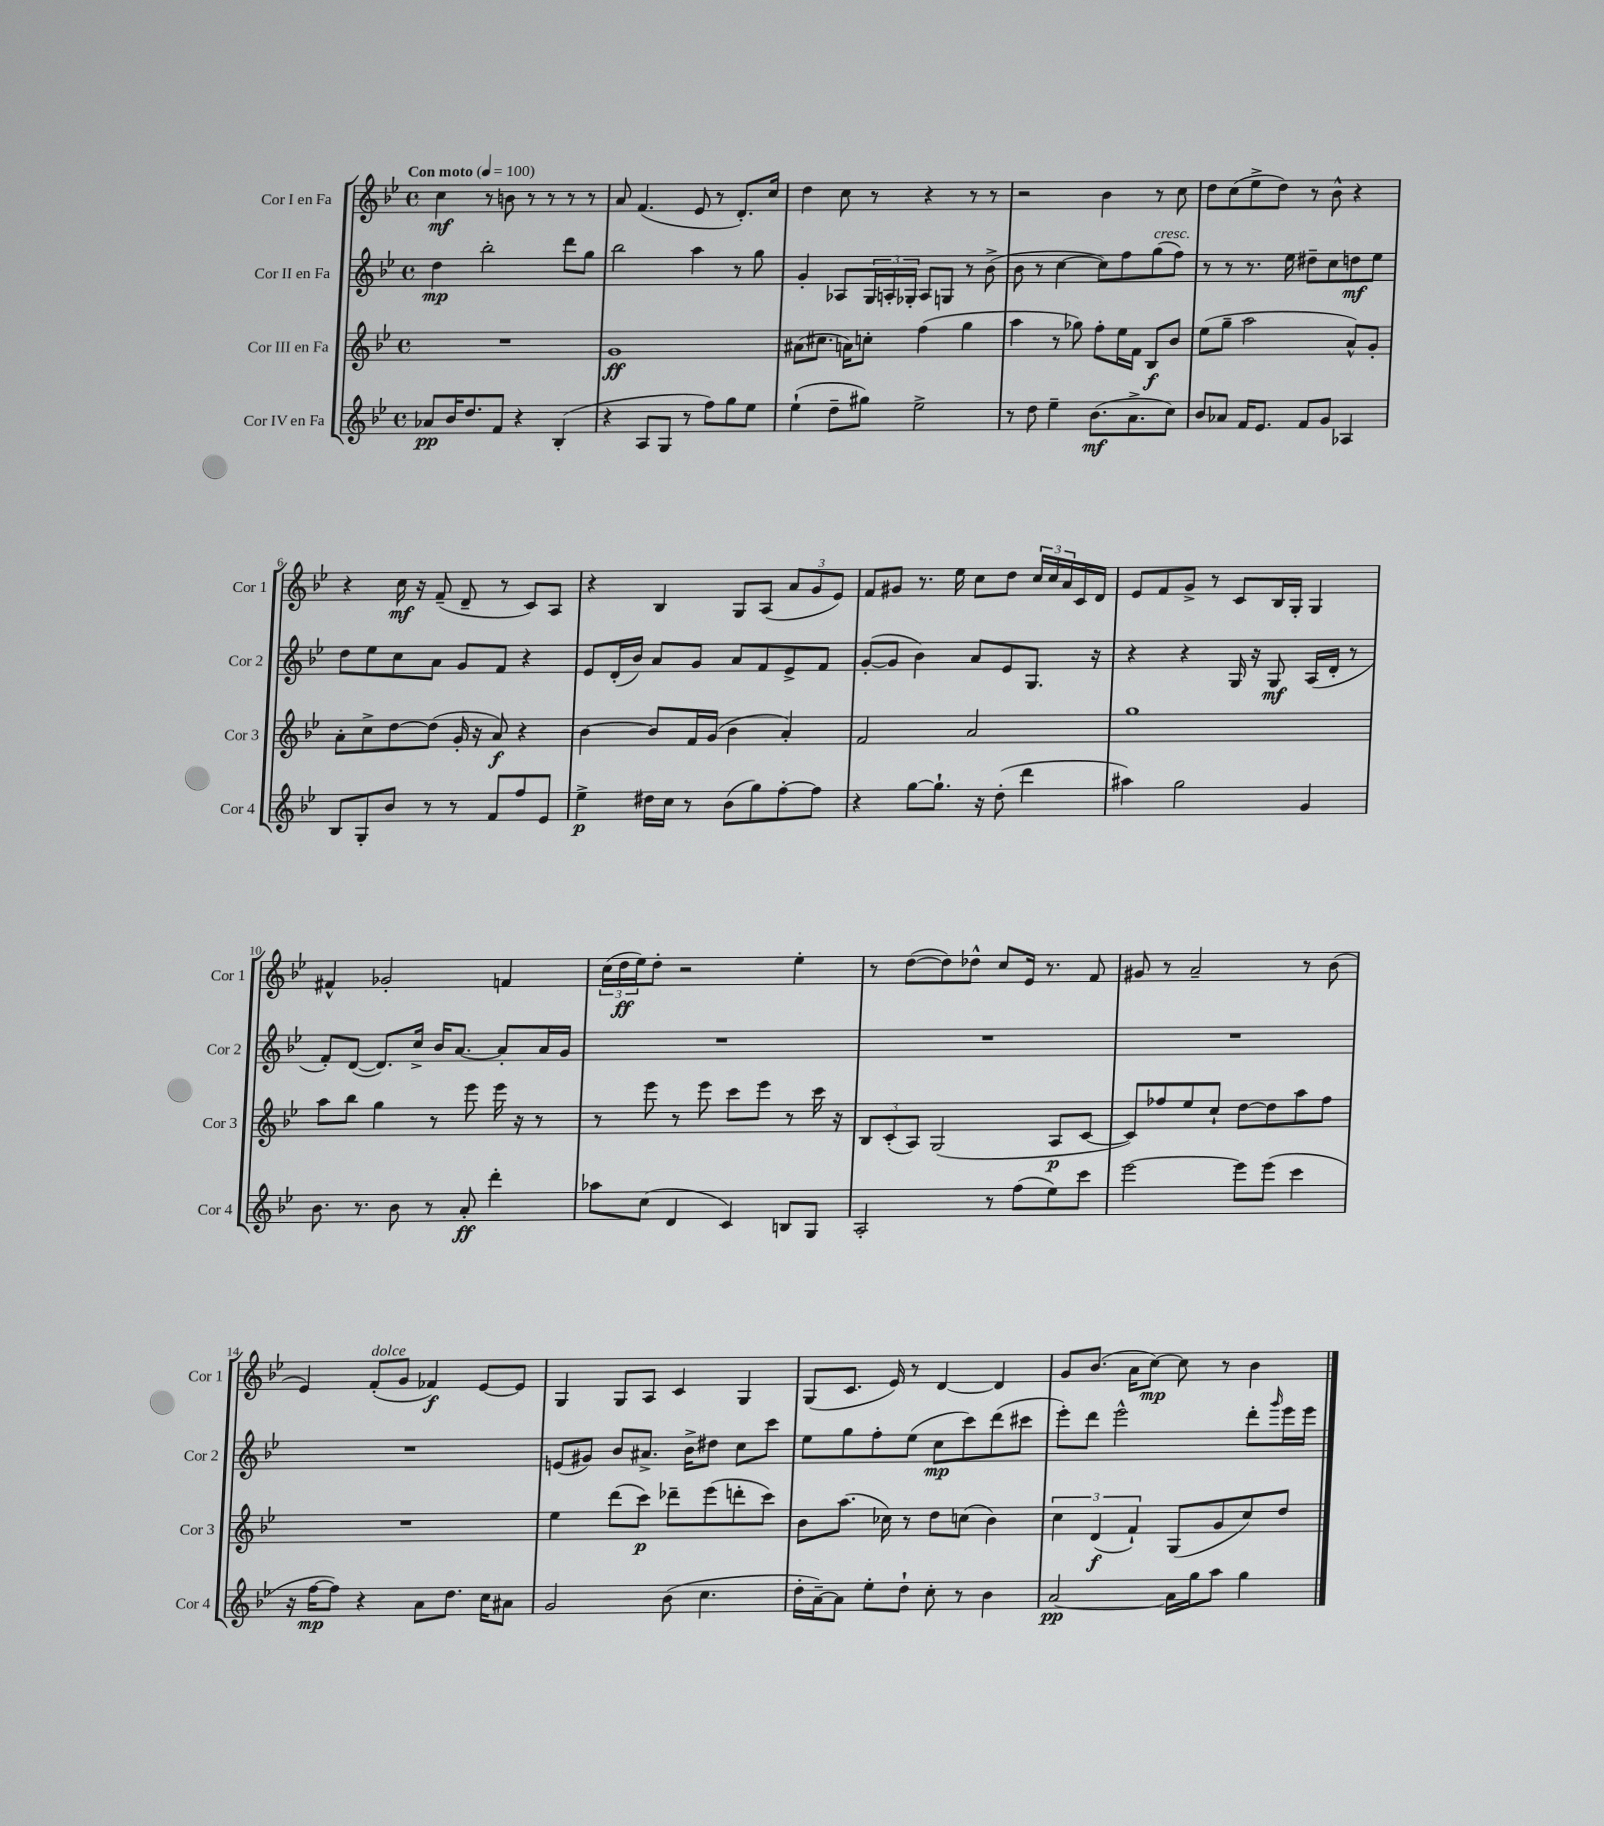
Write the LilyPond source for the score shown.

<<
\new StaffGroup <<
\new Staff = "s0" \with { instrumentName = "Cor I en Fa" shortInstrumentName = "Cor 1" } {
    \clef treble \key bes \major \defaultTimeSignature \time 4/4 \tempo "Con moto" 4 = 100
    c''4\mf r8 b'8 r8 r8 r8 r8 |
    a'8 f'4.( ees'8 r8 d'8.-.) c''16 |
    d''4 c''8 r8 r4 r8 r8 |
    r2 bes'4 r8 c''8 |
    d''8 c''8( ees''8-> d''8) r8 bes'8-^ r4 |
    r4 c''16\mf r16 f'8--( d'8-- r8 c'8) a8 |
    r4 bes4 g8 a8( \tuplet 3/2 { a'8 g'8 ees'8) } |
    f'8 gis'8 r8. ees''16 c''8 d''8 \tuplet 3/2 { c''16 c''16 a'16 } c'16 d'16 |
    ees'8 f'8 g'8-> r8 c'8 bes16 g16-. g4 |
    fis'4-^ ges'2-. f'4 |
    \tuplet 3/2 { c''16( d''16\ff ees''16) } d''8-. r2 ees''4-. |
    r8 d''8~( d''8) des''8-^ c''8 ees'16 r8. f'8 |
    gis'8 r8 a'2-- r8 bes'8( |
    ees'4) f'8-.^\markup { \italic "dolce" }( g'8 fes'4\f) ees'8~ ees'8 |
    g4 g8 a8 c'4 g4 |
    g8( c'8. ees'16) r8 d'4~ d'4 |
    g'8 bes'8.( a'16 c''8~\mp) c''8 r8 bes'4 \bar "|." |
}
\new Staff = "s1" \with { instrumentName = "Cor II en Fa" shortInstrumentName = "Cor 2" } {
    \clef treble \key bes \major \defaultTimeSignature \time 4/4
    d''4\mp bes''2-. d'''8 g''8 |
    bes''2 a''4 r8 g''8 |
    g'4-. aes8 \tuplet 3/2 { g16 a16-. ges16-. } a8 g8 r8 bes'8->( |
    bes'8 r8 c''4~ c''8) f''8 g''8^\markup { \italic "cresc." }( f''8) |
    r8 r8 r8. ees''16 dis''8-- c''8 d''8\mf ees''8 |
    d''8 ees''8 c''8 a'8 g'8 f'8 r4 |
    ees'8 d'16-.( bes'16) a'8 g'8 a'8 f'8 ees'8-> f'8 |
    g'8~-.( g'8 bes'4) a'8 ees'8 g8. r16 |
    r4 r4 g16 r16 g8\mf a16( d'16-. r8 |
    f'8-.) d'8~( d'8.) c''16-> bes'16 a'8.~ a'8-. a'16 g'16 |
    R1 |
    R1 |
    R1 |
    R1 |
    e'8( gis'8) bes'8 ais'8.-> bes'16-> dis''8 c''8 c'''8 |
    ees''8 g''8 f''8-. ees''8( c''8\mp c'''8) d'''8( cis'''8 |
    ees'''8-.) d'''8 ees'''2-^ d'''8-. \grace { g'''16 } ees'''16 ees'''16 \bar "|." |
}
\new Staff = "s2" \with { instrumentName = "Cor III en Fa" shortInstrumentName = "Cor 3" } {
    \clef treble \key bes \major \defaultTimeSignature \time 4/4
    R1 |
    g'1\ff |
    ais'8( cis''8. a'16) c''8-. f''4( g''4 |
    a''4 r8 ges''8) f''8-. ees''16 f'16 bes8\f bes'8 |
    ees''8( g''8-- a''2 a'8-^) g'8-. |
    a'8-. c''8-> d''8~ d''8( g'16-. r16 a'8\f) r4 |
    bes'4~ bes'8 f'16 g'16( bes'4 a'4-.) |
    f'2 a'2 |
    g''1 |
    a''8 bes''8 g''4 r8 ees'''8 ees'''16 r16 r8 |
    r8 ees'''8 r8 ees'''8 c'''8 ees'''8 r8 c'''16 r16 |
    \tuplet 3/2 { bes8 c'8-.( a8) } g2( a8\p c'8~ |
    c'8) fes''8 ees''8 c''8-! d''8~ d''8 a''8 fes''8 |
    R1 |
    ees''4 d'''8( c'''8\p) des'''8-- ees'''8( d'''8-. c'''8) |
    bes'8 a''8.( ces''16) r8 d''8 c''8( bes'4) |
    \tuplet 3/2 { c''4 d'4\f( f'4-!) } g8( g'8 c''8) d''8 \bar "|." |
}
\new Staff = "s3" \with { instrumentName = "Cor IV en Fa" shortInstrumentName = "Cor 4" } {
    \clef treble \key bes \major \defaultTimeSignature \time 4/4
    aes'8\pp bes'16 d''8. f'8 r4 bes4-.( |
    r4 a8 g8 r8 f''8) g''8 ees''8 |
    ees''4-!( d''8-- gis''8) ees''2-> |
    r8 d''8 ees''4-- bes'8.\mf( a'8.-> c''8) |
    bes'8 aes'8 f'16 ees'8. f'8 g'8 aes4 |
    bes8 g8-. bes'8 r8 r8 f'8 f''8 ees'8 |
    ees''4->\p dis''16 c''16 r8 bes'8( g''8) f''8~-. f''8 |
    r4 g''8~ g''8.-! r16 d''8-.( d'''4 |
    ais''4) g''2 g'4 |
    bes'8. r8. bes'8 r8 a'8-.\ff d'''4-. |
    aes''8 c''8( d'4 c'4) b8 g8 |
    a2-. r8 f''8( ees''8) c'''8 |
    ees'''2~ ees'''8 ees'''8( c'''4 |
    r16 f''16~\mp f''8) r4 a'8 d''8. c''16 ais'8 |
    g'2 bes'8( c''4. |
    d''16-. a'16~--) a'8 ees''8-. d''8-! c''8-. r8 bes'4 |
    a'2~\pp a'16 g''16 a''8 g''4 \bar "|." |
}
>>
>>
